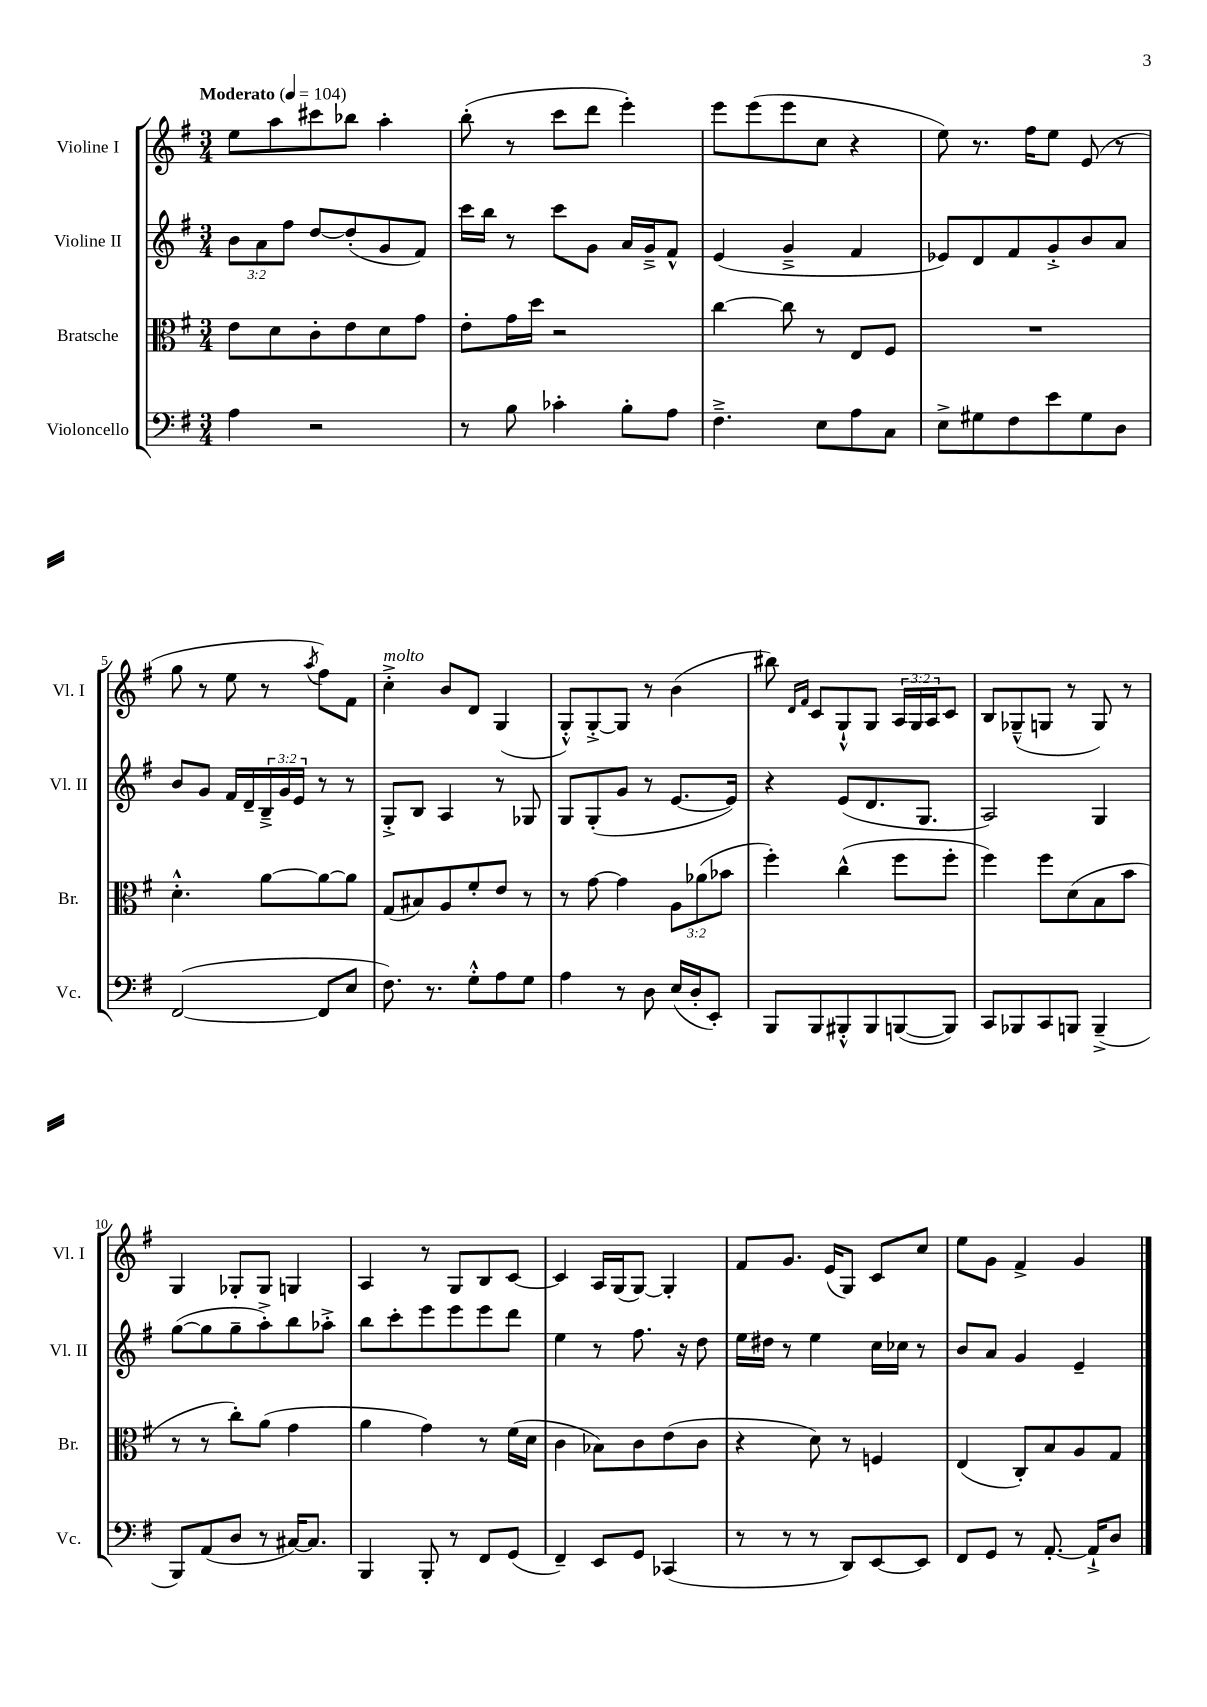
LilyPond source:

<<
\new StaffGroup <<
\new Staff = "s0" \with { instrumentName = "Violine I" shortInstrumentName = "Vl. I" } {
    \clef treble \key g \major \numericTimeSignature \time 3/4 \override Staff.TupletNumber.text = #tuplet-number::calc-fraction-text \tempo "Moderato" 4 = 104
    e''8 a''8 cis'''8 bes''8 a''4-. |
    b''8-.( r8 c'''8 d'''8 e'''4-.) |
    e'''8 e'''8( e'''8 c''8 r4 |
    e''8) r8. fis''16 e''8 e'8( r8 |
    g''8 r8 e''8 r8 \acciaccatura { a''8 } fis''8) fis'8 |
    c''4-.->^\markup { \italic "molto" } b'8 d'8 g4( |
    g8-.-^) g8~-.-> g8 r8 b'4( |
    bis''8) \grace { d'16 fis'16 } c'8 g8-!-^ g8 \tuplet 3/2 { a16 g16 a16 } c'8 |
    b8 ges8---^( g8 r8 g8) r8 |
    g4 ges8-. ges8 g4 |
    a4 r8 g8 b8 c'8~ |
    c'4 a16 g16( g8~) g4-. |
    fis'8 g'8. e'16( g8) c'8 c''8 |
    e''8 g'8 fis'4-> g'4 \bar "|." |
}
\new Staff = "s1" \with { instrumentName = "Violine II" shortInstrumentName = "Vl. II" } {
    \clef treble \key g \major \numericTimeSignature \time 3/4 \override Staff.TupletNumber.text = #tuplet-number::calc-fraction-text
    \tuplet 3/2 { b'8 a'8 fis''8 } d''8~ d''8-.( g'8 fis'8) |
    c'''16 b''16 r8 c'''8 g'8 a'16 g'16---> fis'8-^ |
    e'4( g'4---> fis'4 |
    ees'8) d'8 fis'8 g'8-.-> b'8 a'8 |
    b'8 g'8 fis'16 d'16-- \tuplet 3/2 { b16---> g'16 e'16 } r8 r8 |
    g8-.-> b8 a4 r8 ges8 |
    g8 g8-.( g'8 r8 e'8.~ e'16) |
    r4 e'8( d'8. g8. |
    a2) g4 |
    g''8~( g''8 g''8-- a''8-.->) b''8 aes''8-.-> |
    b''8 c'''8-. e'''8 e'''8 e'''8 d'''8 |
    e''4 r8 fis''8. r16 d''8 |
    e''16 dis''16 r8 e''4 c''16 ces''16 r8 |
    b'8 a'8 g'4 e'4-- \bar "|." |
}
\new Staff = "s2" \with { instrumentName = "Bratsche" shortInstrumentName = "Br." } {
    \clef alto \key g \major \numericTimeSignature \time 3/4 \override Staff.TupletNumber.text = #tuplet-number::calc-fraction-text
    e'8 d'8 c'8-. e'8 d'8 g'8 |
    e'8-. g'16 d''16 r2 |
    c''4~ c''8 r8 e8 fis8 |
    R2. |
    d'4.-.-^ a'8~ a'8~ a'8 |
    g8( bis8) a8 fis'8-. e'8 r8 |
    r8 g'8~ g'4 \tuplet 3/2 { a8 aes'8( bes'8 } |
    fis''4-.) c''4-^( fis''8 fis''8-. |
    fis''4) fis''8 d'8( b8 b'8 |
    r8 r8 c''8-.) a'8( g'4 |
    a'4 g'4) r8 fis'16( d'16 |
    c'4 bes8) c'8 e'8( c'8 |
    r4 d'8) r8 f4 |
    e4( c8-.) b8 a8 g8 \bar "|." |
}
\new Staff = "s3" \with { instrumentName = "Violoncello" shortInstrumentName = "Vc." } {
    \clef bass \key g \major \numericTimeSignature \time 3/4
    a4 r2 |
    r8 b8 ces'4-. b8-. a8 |
    fis4.---> e8 a8 c8 |
    e8-> gis8 fis8 e'8 gis8 d8 |
    fis,2~( fis,8 e8 |
    fis8.) r8. g8-.-^ a8 g8 |
    a4 r8 d8 e16( d16-. e,8-.) |
    b,,8 b,,8 bis,,8-.-^ bis,,8 b,,8~( b,,8) |
    c,8 bes,,8 c,8 b,,8 b,,4--->( |
    b,,8) a,8( d8 r8 cis16~) cis8. |
    b,,4 b,,8-. r8 fis,8 g,8( |
    fis,4--) e,8 g,8 ces,4( |
    r8 r8 r8 d,8) e,8~ e,8 |
    fis,8 g,8 r8 a,8.~-. a,16-!-> d8 \bar "|." |
}
>>
>>
